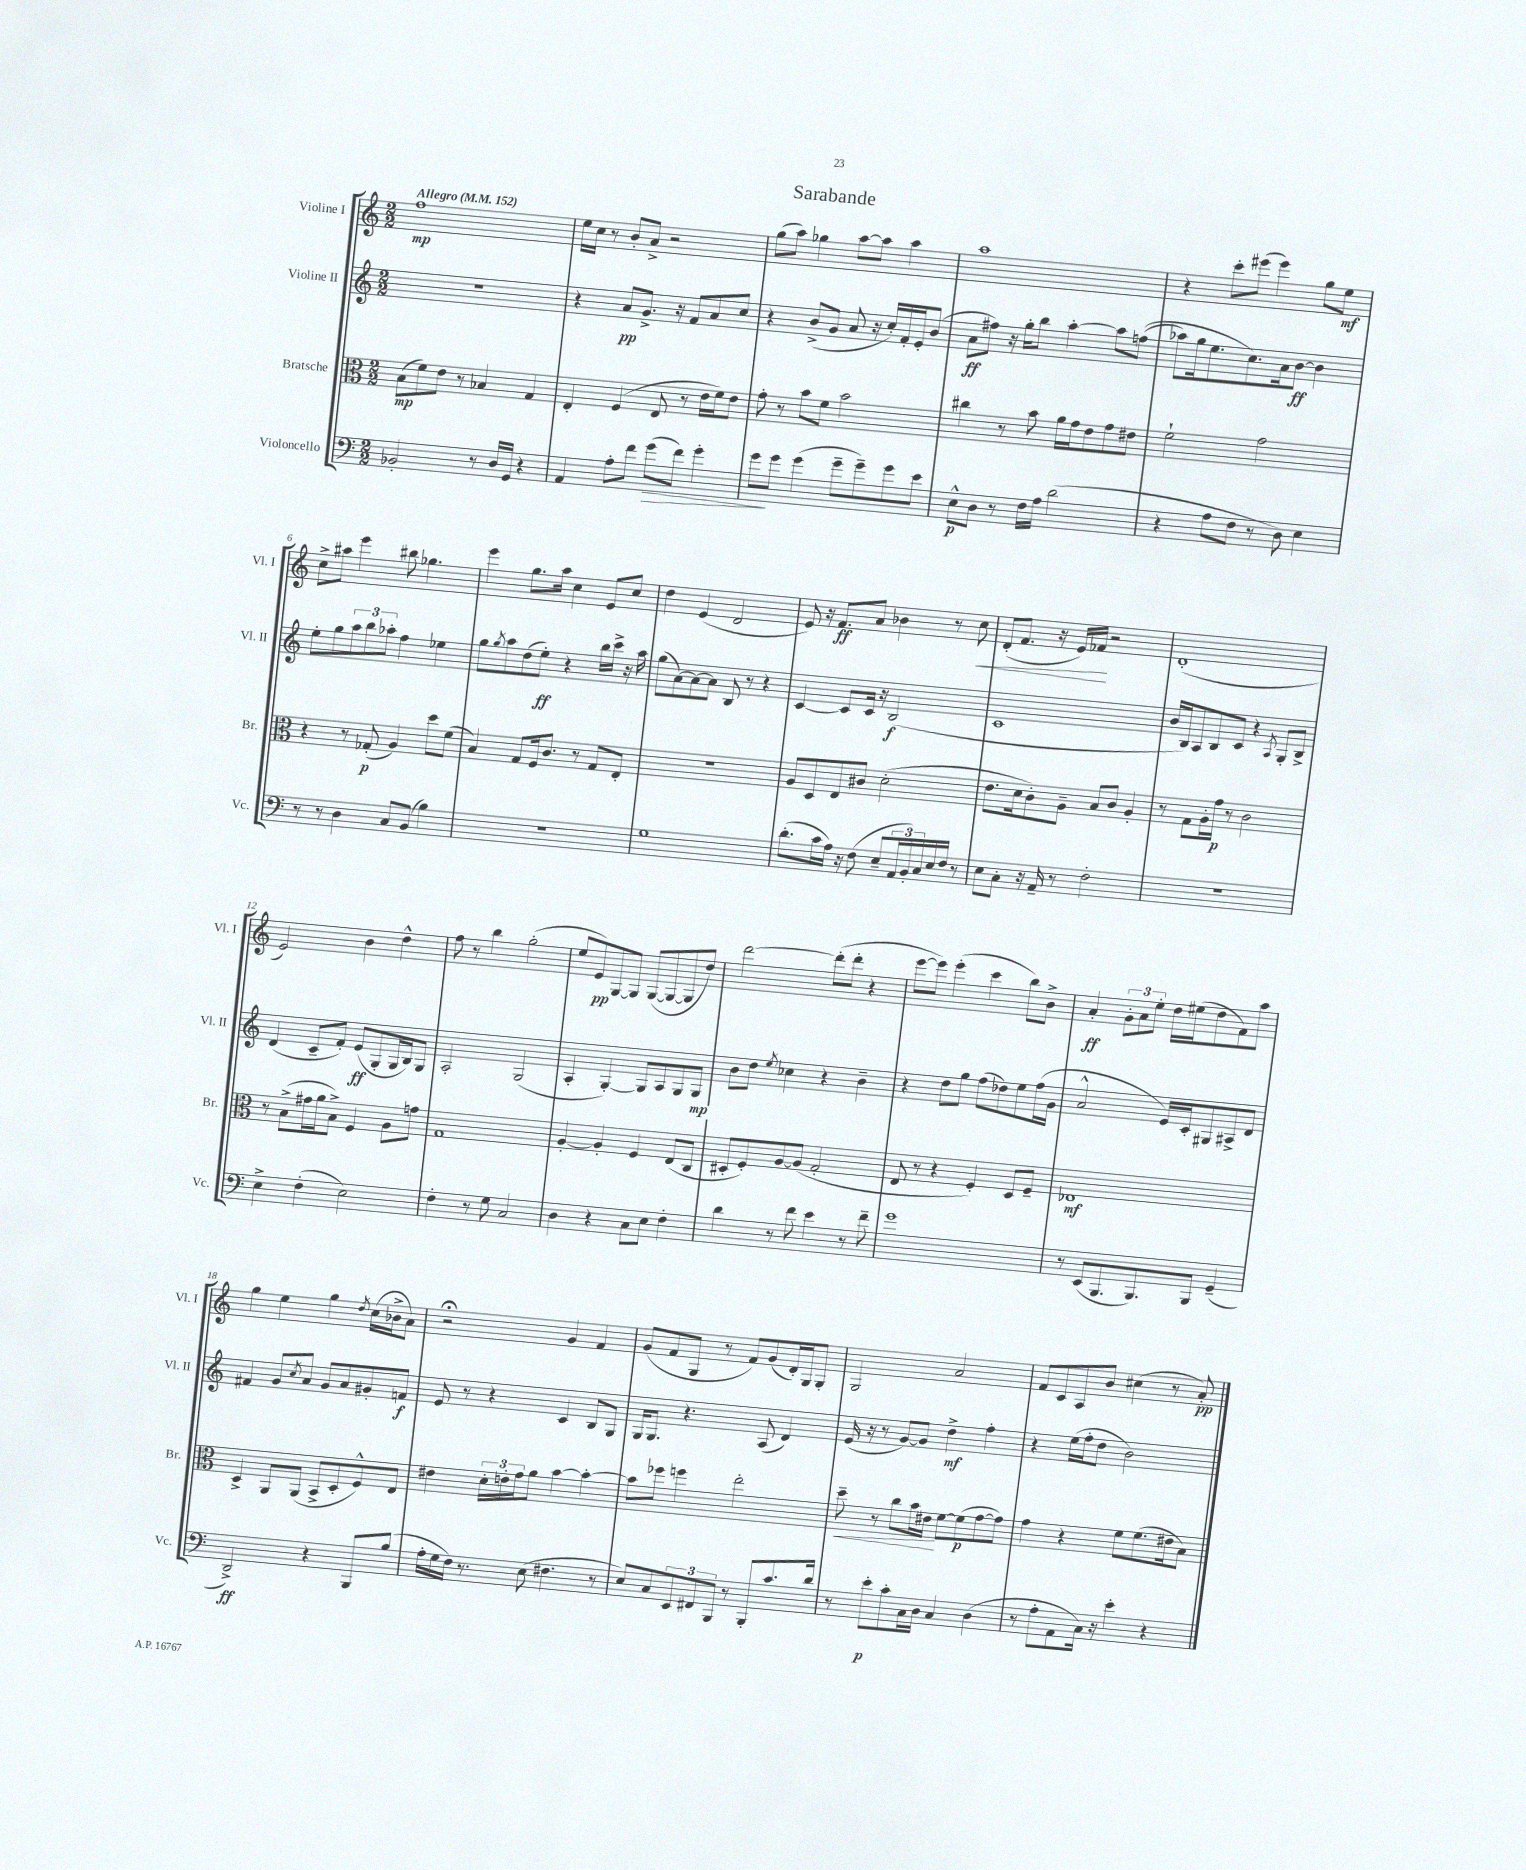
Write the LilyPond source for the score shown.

\header { title = "Sarabande" }
<<
\new StaffGroup <<
\new Staff = "s0" \with { instrumentName = "Violine I" shortInstrumentName = "Vl. I" } {
    \clef treble \key c \major \numericTimeSignature \time 2/2 \tempo "Allegro" 4 = 152
    f''1\mp |
    e''16 c''16 r8 b'8-. a'8-> r2 |
    g''8( a''8) ges''4 a''8~ a''8 a''4 |
    a''1 |
    r4 c'''8-. eis'''8( eis'''4) g''8 e''8\mf |
    c''8-> ais''8 e'''4 bis''8 ges''4. |
    e'''4 g''8. a''16 c''4 e'8 c''8 |
    d''4 e'4( d'2 |
    e'8) r16 f'8.\ff a'8 bes'4 r8 c''8\< |
    d'8-.( f'8. r16 e'16) fes'16\! r2 |
    d'1-.( |
    e'2) b'4 d''4-^ |
    f''8 r8 b''4 g''2-.( |
    e''8 e'8\pp) g8~ g8 g8~( g8~ g8 d''8) |
    d'''2~ d'''8-.( d'''8-. r4 |
    e'''8~ e'''8) e'''4-.( c'''4 b''8) b'8-> |
    a'4-.\ff \tuplet 3/2 { g'8-. a'8 e''8-. } d''16 eis''16( d''8 f'8) a''8 |
    g''4 e''4 g''4 \acciaccatura { d''8 } c''16( bes'16-> a'8) |
    r2\fermata g'4 f'4 |
    g'8( f'8 g8 r8 f'8) g'8( d'16-.) g16 g8-. |
    g2 a'2 |
    f'8 c'8 a8 b'8 cis''4( r8 a'8-.\pp) \bar "|." |
}
\new Staff = "s1" \with { instrumentName = "Violine II" shortInstrumentName = "Vl. II" } {
    \clef treble \key c \major \numericTimeSignature \time 2/2
    r1 |
    r4 a'8\pp g'8.-> r16 f'8 a'8 c''8 |
    r4 b'8->( g'8 a'8 r16 c''16-.) f'16-. e'16-. b'8( |
    a'8\ff fis''8) r16 g''16-. b''8 a''4~-. a''8 f''8(\( |
    aes''8) g''16 e''8. c''8.\) a'16 b'8~\ff b'4 |
    e''8-. g''8 \tuplet 3/2 { a''8 b''8 aes''8-. } f''4 ees''4 |
    g''8 \acciaccatura { g''8 } a''8 d''8( e''8-.\ff) r4 b''16 c'''16-> r16 a''16 |
    g''8( a'8~) a'8~ a'8 b8 r8 r4 |
    c'4~ c'8 c'16 r16 b2\f( |
    c'1 |
    b'16 b16) a8 b8 c'8 r4 \acciaccatura { a8 } g8-. b8-> |
    d'4( c'8-- f'8-.) e'8\ff( g8-. g16 b16) g8 |
    a2-. g2( |
    a4-. g4~-.) g8 a8 g8 g8\mp |
    b'8 d''8 \acciaccatura { e''8 } ces''4 r4 b'4-- |
    r4 d''8 g''8 f''8( des''8) e''8 f''16( g'16 |
    a'2-^ e'16) c'16-. gis8 ais8-> d'8 |
    fis'4 g'8 \acciaccatura { c''8 } a'8 g'8 a'8 gis'8-. f'8\f |
    e'8 r8 r4 c'4 b8 g8 |
    g16 g8. r4. a8( d'4) |
    e'16( r16 r8 g'8~) g'8 d''4->\mf f''4-. |
    r4 e''16( f''16-. d''8 b'2) \bar "|." |
}
\new Staff = "s2" \with { instrumentName = "Bratsche" shortInstrumentName = "Br." } {
    \clef alto \key c \major \numericTimeSignature \time 2/2
    b8\mp( f'8) e'8 r8 bes4 g4 |
    e4-. f4( e8 r8 e'16 f'16) e'8 |
    g'8-. r8 b'8 f'8 b'2 |
    cis''4 r8 b'8 a'16 g'16 e'8 g'8 eis'8 |
    f'2-! g'2 |
    r4 r8 ges8-.\p( a4) d''8 f'8( |
    b4) g8 f16 c'8. r8 g8 e8-. |
    r1 |
    a8 d8 e8 cis'8 d'2-.( |
    e'8. d'16 c'8-.) a8-- b8 c'8 a4-. |
    r8 g8 a16-. g'16\p r8 c'2 |
    r8 b8->( gis'16 a'16 b8->) f4 a8 g'8 |
    g1 |
    a4~-. a4-. f4 e8( c8 |
    dis8-. f8-.) a8~ a8( g2-. |
    e8 r8 r4 f4-.) d8 f8-- |
    ees1\mf |
    d4-> a,8 a,8( b,8-> d8-. f8-^) e8 |
    eis'4 \tuplet 3/2 { d'16-. e'16-. g'16 } a'8 b'4~ b'4~-. |
    b'8 fes''8 f''4 e''2-. |
    d''8--\< r8 c''8 b'16 eis'16\! f'8~ f'8\p( g'8~ g'8) |
    g'4 r4 f'8 f'8.( eis'16 b8) \bar "|." |
}
\new Staff = "s3" \with { instrumentName = "Violoncello" shortInstrumentName = "Vc." } {
    \clef bass \key c \major \numericTimeSignature \time 2/2
    bes,2-. r8 d16 g,16 r4 |
    a,4 a8-. f'8 g'8\>( f'8) g'4-. |
    g'8\! g'8 g'4( g'8-- g'8--) g'8 e'8 |
    e8-^\p d8 r8 f16 a16 d'2( |
    r4 a8 f8 r8 d8) e4 |
    r8 r8 d4 c8 b,8( b4) |
    R1 |
    g1 |
    d'8.-.( c'16 a16) r16 f8( e8-- \tuplet 3/2 { a,16 b,16-.) c16 } e16 f16 r8 |
    e8 c8-. r16 a,16-- r8 f2-. |
    R1 |
    e4-> f4-.( e2) |
    f4-. r8 g8 c2 |
    d4 r4 c8 e8 f4-. |
    d'4 r8 f'8 e'4 r8 f'8-- |
    g'1 |
    r8 e,8( b,,8. b,,8.) b,,8 g,4--( |
    d,2->\ff) r4 b,,8 b8( |
    a16-. g16 f16) r8. e8( fis4. r8 |
    e8) c8 \tuplet 3/2 { e,8 fis,8 b,,8 } r8 b,,8-. c'8. d'16 |
    r8 e'8-.\p c'8-. c16 d16 c4 d4( |
    r8 a8-. a,8 c16) r16 e'4-. r4 \bar "|." |
}
>>
>>
